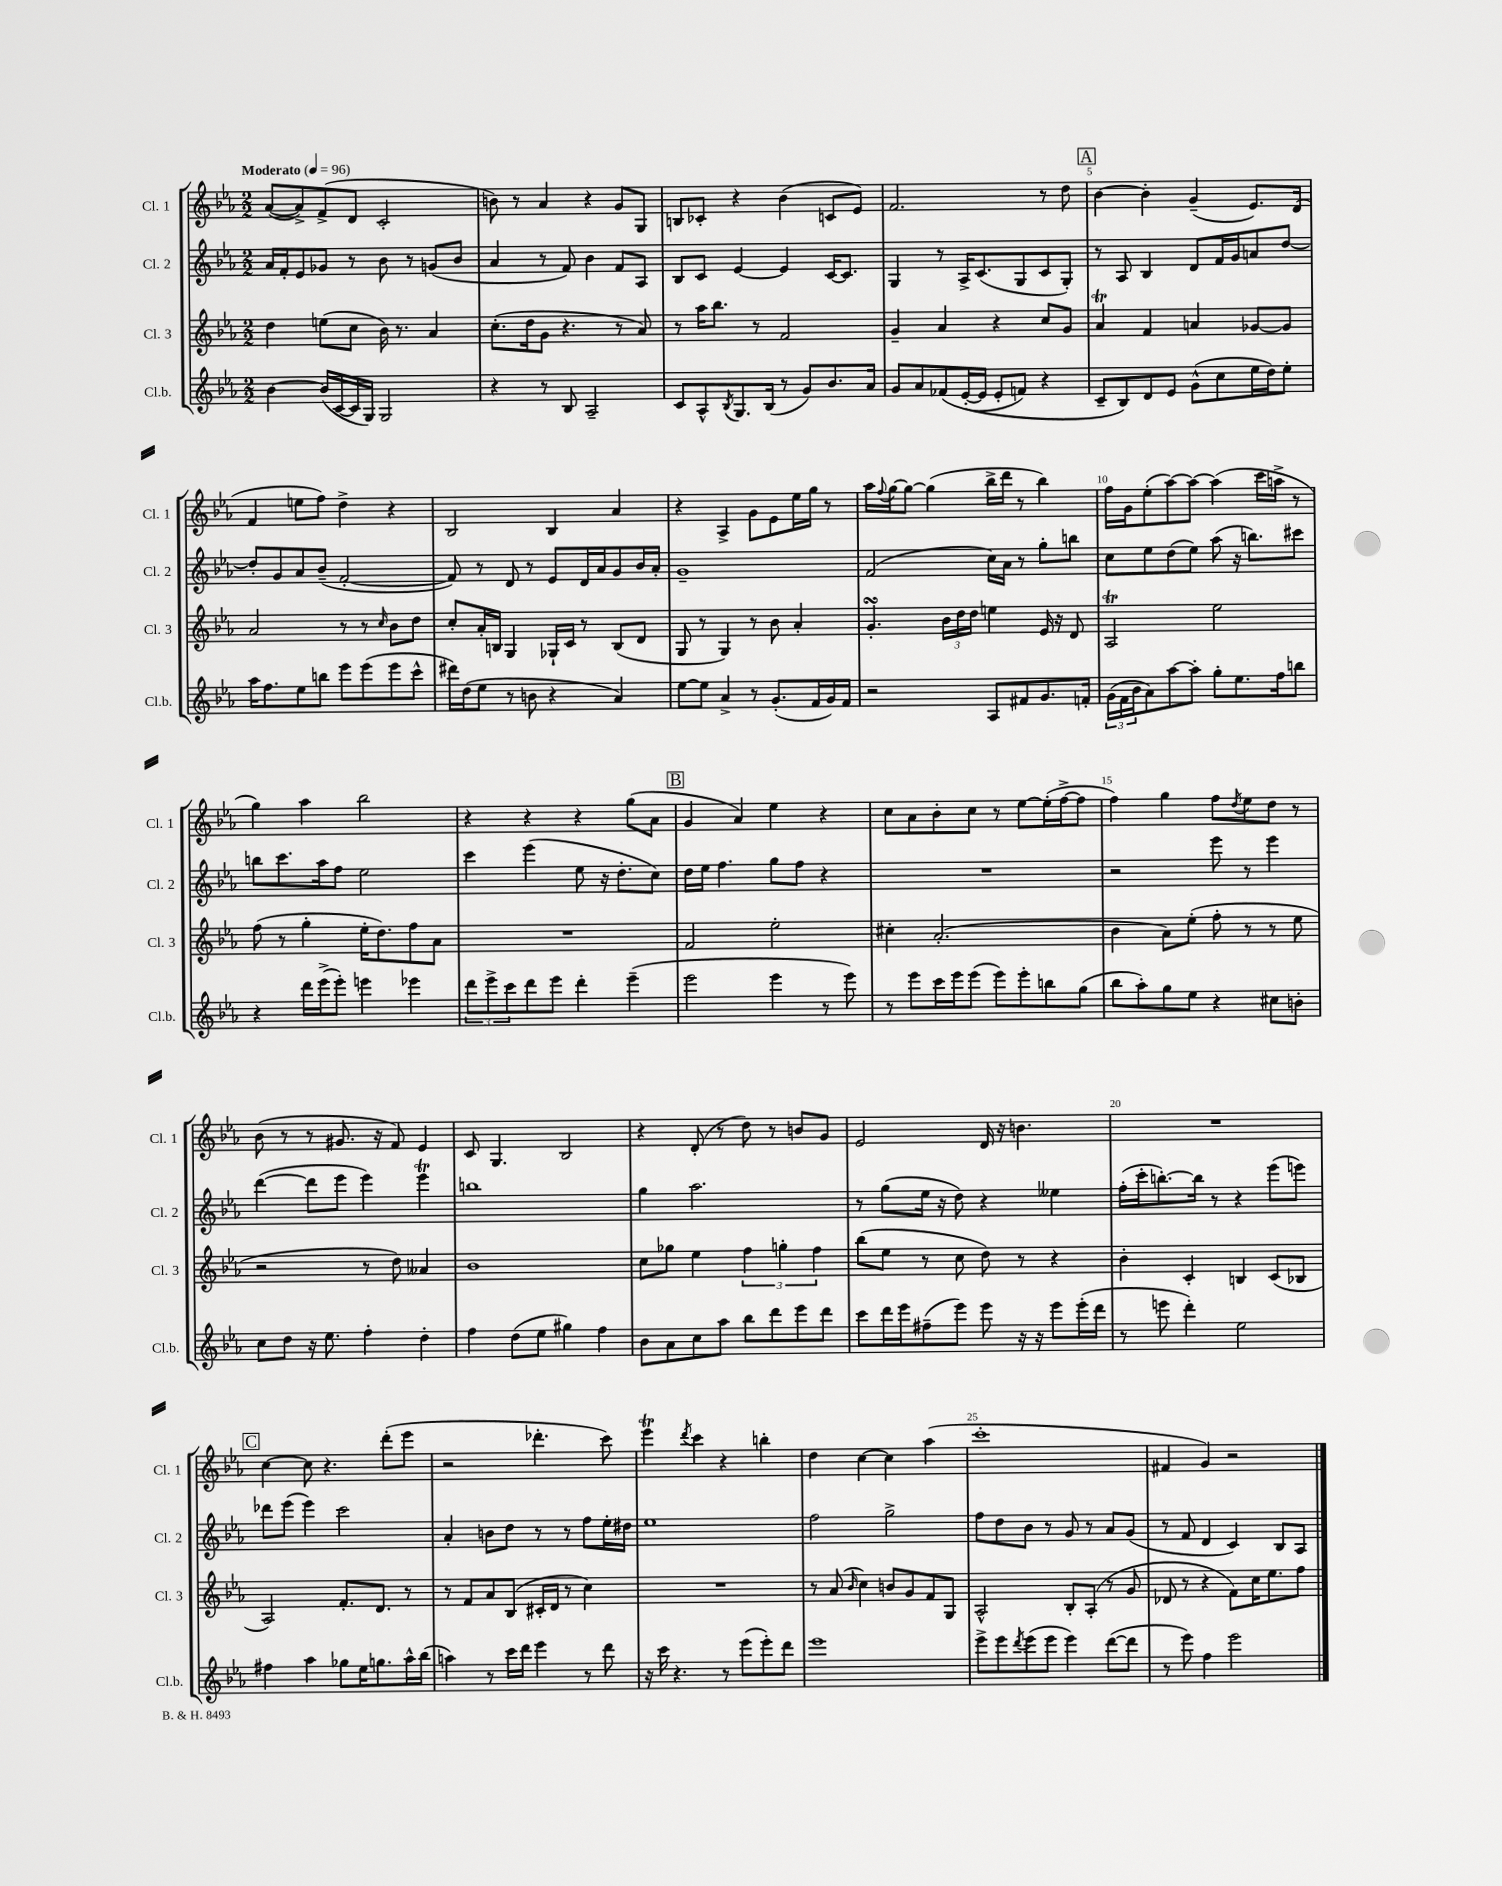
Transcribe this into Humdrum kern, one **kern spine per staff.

**kern	**kern	**kern	**kern
*part4	*part3	*part2	*part1
*staff4	*staff3	*staff2	*staff1
*I"Cl.b.	*I"Cl. 3	*I"Cl. 2	*I"Cl. 1
*I'Cl.b.	*I'Cl. 3	*I'Cl. 2	*I'Cl. 1
*clefG2	*clefG2	*clefG2	*clefG2
*k[b-e-a-]	*k[b-e-a-]	*k[b-e-a-]	*k[b-e-a-]
*M2/2	*M2/2	*M2/2	*M2/2
*MM96	*MM96	*MM96	*MM96
=1	=1	=1	=1
!	!	!	!LO:TX:a:B:t=Moderato
[4b-\	4dd\	16a-/LL	([8a-/L
.	.	16f'/J	.
.	.	8e-/	8a-^/])
(16b-/LL]	(8een\L	8g-X/J	(8f^/
[16c/	.	.	.
16c/]	8cc\J	8r	8d/J
16G/JJ)	.	.	.
2G/	16b-\)	8b-\	2c'/
.	8.r	.	.
.	.	8r	.
.	4a-/	(8gn/L	.
.	.	8b-/J	.
=2	=2	=2	=2
4r	(8.cc'\L	4a-/	8bn\)
.	.	.	8r
.	16dd\k	.	.
8r	8g\J	8r	4a-/
8B-/	4.r	8f/)	.
2A-~/	.	4b-\	4r
.	8r	8f/L	8g/L
.	8a-/)	8A-/J	8G/J
=3	=3	=3	=3
8c/L	8r	8B-/L	8Bn/L
8A-^^/	16aa-\KL	8c/J	8c-X'/J
.	8.bb-\J	.	.
8qB-/	.	.	.
8.G/	.	[4e-/	4r
.	8r	.	.
(16B-/Jk	.	.	.
8r	2f/	4e-/]	(4b-\
8g/L)	.	.	.
8.b-/	.	[16c/KL	8cn/L
.	.	8.c/J]	.
.	.	.	8e-/J)
16a-/Jk	.	.	.
=4	=4	=4	=4
8g/L	4g~/	4G/	2.f/
8a-/	.	.	.
(8f-X/	4a-/	8r	.
([16e-'/L	.	16A-^/KL	.
16e-/JJ]	.	(8.c/	.
8e-'/L	4r	.	.
8fn/J)	.	8G/	.
4r	8cc/L	8c/	8r
.	8g/J	8G'/J)	8dd\
!!LO:REH:place=s1:t=A
=5	=5	=5	=5
8c~/L	4a-T/	8r	[4b-\
8B-/)	.	8A-/	.
8d/	4f/	4B-/	4b-'\]
8e-/J	.	.	.
(8g^^\L	4an/	8d/L	(4g~/
8cc\	.	16f/L	.
.	.	16g/J	.
16ee-\L	[8g-X/L	8an/	8.e-/L)
16dd\J)	.	.	.
8ee-'\J	8g-/J]	[8dd/J	.
.	.	.	(16d/Jk
!!LO:LB:g=z
=6	=6	=6	=6
16aa-\KL	2a-/	8dd'/L]	4f/
8.ff\	.	.	.
.	.	8g/	.
8ee-\	.	8a-/	8een\L
8bbn\J	.	(8b-~/J	8ff\J)
8eee-\L	8r	[2f'/	4dd^\
(8eee-\	8r	.	.
.	16qqcc/	.	.
8eee-\	8b-\L	.	4r
8ccc^^\J	8dd\J	.	.
=7	=7	=7	=7
16ddd#X\LL)	8cc'/L	8f/])	2B-/
(16dd\J	.	.	.
8ee-\J	16a-'/L	8r	.
.	16Bn/JJ	.	.
8r	4G/	8d/	.
8bn\	.	8r	.
4r	16G-X`/LL	8e-/L	4B-/
.	16c/JJ	.	.
.	8r	16d/L	.
.	.	16a-/J	.
4a-/)	(8B/L	8g/	4a-/
.	8d/J	16b-/L	.
.	.	16a-'/JJ	.
=8	=8	=8	=8
[8ee-\L	8G/	1g~	4r
8ee-\J]	8r	.	.
4a-^/	4G/)	.	4A-^/
8r	8r	.	8g\L
(8.g'/L	8b-\	.	8e-\
.	4a-'/	.	16ee-\L
16f/L	.	.	16gg\JJ
16g/)	.	.	8r
16f/JJ	.	.	.
=9	=9	=9	=9
2r	4.gsSsS'/	(2f/	16aa-\LL
.	.	.	8qqff/
.	.	.	[16gg\J
.	.	.	8gg\J_
.	.	.	(4gg\]
.	24b-\LL	.	.
.	24dd\	.	.
.	24dd\JJ	.	.
8A-/L	4een\	16cc\LL)	16bb-^\LL
.	.	16a-\JJ	16ddd\JJ
8f#X/	.	8r	8r
8.g/	16e-/	8gg'\L	4bb-\)
.	16r	.	.
.	8d/	8bbn\J	.
16fn'/Jk	.	.	.
=10	=10	=10	=10
(24g\LL	2A-T/	8cc\L	16ff\LL
24f\	.	.	.
.	.	.	16g\J
24b-\J	.	.	.
8a-\)	.	8ee-\	(8ee-'\
[8aa-\	.	(8dd\	[8aa-\)
8aa-'\J]	.	8ee-\J)	8aa-\J_
8gg'\L	2ee-\	(8aa-\	(4aa-\]
8.ee-\	.	16r	.
.	.	8.bbn\L)	.
.	.	.	16ccc\LL
16ff\k	.	.	16aan^\JJ
8bbn\J	.	8ccc#X\J	8r
!!LO:LB:g=z
=11	=11	=11	=11
4r	(8ff\	8bbn\L	4gg\)
.	8r	8.ccc\	.
16ddd\LL	4gg'\	.	4aa-\
(16eee-^\J	.	16aa-\k	.
8eee-'\J)	.	8ff\J	.
4eeen\	16ee-'\KL	2ee-\	2bb-\
.	8.dd\)	.	.
4eee-X\	8ff\	.	.
.	8a-\J	.	.
=12	=12	=12	=12
12ddd\L	1r	4ccc\	4r
12eee-^\	.	.	.
12ccc\	.	.	.
8ddd\	.	(4eee-\	4r
8eee-\J	.	.	.
4ddd'\	.	8ee-\	4r
.	.	16r	.
.	.	8.dd'\L	.
(4eee-~\	.	.	(8gg\L
.	.	8cc\J)	8a-\J
!!LO:REH:place=s1:t=B
=13	=13	=13	=13
2eee-\	2f/	16dd\LL	4g/
.	.	16ee-\JJ	.
.	.	4.ff\	.
.	.	.	4a-/)
4eee-\	2ee-'\	8gg\L	4ee-\
.	.	8ff\J	.
8r	.	4r	4r
8eee-\)	.	.	.
=14	=14	=14	=14
8r	4cc#X'\	1r	8cc\L
8eee-\L	.	.	8a-\
16ccc\L	(2.a-'/	.	8b-'\
16eee-\J	.	.	.
(8eee-\J	.	.	8cc\J
8eee-\L)	.	.	8r
8eee-'\	.	.	[8ee-\L
8bbn\	.	.	(16ee-'\L]
.	.	.	[16ff^\J
(8gg\J	.	.	8ff\J]
=15	=15	=15	=15
8bb-\L	4b-\	2r	4ff\)
8aa-'\)	.	.	.
8gg\	8a-\L)	.	4gg\
8ee-\J	(8ee-'\J	.	.
4r	8ff'\	8eee-\	8ff\L
.	.	.	8qdd/
.	8r	8r	8ee-\
8cc#X\L	8r	4eee-\	8dd\J
8bn'\J	8ee-\	.	8r
!!LO:LB:g=z
=16	=16	=16	=16
8cc\L	2r	([4ddd\	(8b-\
8dd\J	.	.	8r
16r	.	8ddd\L]	8r
8.ee-\	.	.	.
.	.	8eee-\J	8.g#X/
4ff'\	8r	4eee-\)	.
.	.	.	16r
.	8dd\)	.	8f/)
4dd'\	4a--X/	4eee-T\	4e-/
=17	=17	=17	=17
4ff\	1b-	1bbn	8c/
.	.	.	4.G/
(8dd\L	.	.	.
8ee-\J	.	.	.
4gg#X\)	.	.	2B-/
4ff\	.	.	.
=18	=18	=18	=18
8b-\L	8cc\L	4gg\	4r
8a-\	8gg-X\J	.	.
8cc\	4ee-\	2.aa-\	(8d'/
8aa-\J	.	.	8r
8bb-\L	6ff\	.	8dd\)
8ddd\	.	.	8r
.	6ggn'\	.	.
8eee-\	.	.	8bn/L
.	6ff\	.	.
8ddd\J	.	.	8g/J
=19	=19	=19	=19
8ccc\L	(8bb-\L	8r	2e-/
16ddd\L	8ee-\J	(8gg\L	.
16eee-\J	.	.	.
(8ff#X~\	8r	16ee-\Jk	.
.	.	16r	.
8eee-\J)	8cc\	8dd\)	.
8eee-\	8dd\)	4r	16d/
.	.	.	16r
16r	8r	.	4.bn\
16r	.	.	.
8eee-\L	4r	4ee--X\	.
(16eee-'\L	.	.	.
16ddd\JJ	.	.	.
=20	=20	=20	=20
8r	4b-'\	(16ff'\LL	1r
.	.	16ccc'\J	.
8eeen\	.	[8.bbn'\)	.
4ddd'\)	4c'/	.	.
.	.	16bb\Jk]	.
.	.	8r	.
2ee-\	4Bn/	4r	.
.	(8c/L	(8eee-\L	.
.	8B-X/J	8eeen\J)	.
!!LO:LB:g=z
!!LO:REH:place=s1:t=C
=21	=21	=21	=21
4ff#X\	2A-/)	8ddd-X\L	[4cc\
.	.	(8eee-\J	.
4aa-\	.	4eee-\)	8cc\]
.	.	.	4.r
8gg-X\L	8.f'/L	2ccc\	.
16ee-\K	.	.	.
8.ggn\	8.d/J	.	.
.	.	.	(8ddd'\L
16aa-^^\L	8r	.	8eee-\J
(16bb-\JJ	.	.	.
=22	=22	=22	=22
4aan\)	8r	4a-'/	2r
.	8f/L	.	.
8r	8a-/	8bn\L	.
16ccc\LL	(8B-/J	8dd\J	.
16ddd\JJ	.	.	.
4eee-\	16c#X'/LL	8r	4.ddd-X'\
.	16d/JJ	.	.
.	8r	8r	.
8r	4cc\)	8ff\L	.
8ddd\	.	16ee-'\L	8ccc\)
.	.	16dd#X\JJ	.
=23	=23	=23	=23
16r	1r	1ee-	4eee-T\
16ccc\	.	.	.
4.r	.	.	.
.	.	.	8qddd/
.	.	.	4ccc\
8r	.	.	4r
(8eee-\L	.	.	.
8eee-'\)	.	.	4bbn'\
8ddd\J	.	.	.
=24	=24	=24	=24
1eee-	8r	2ff\	4dd\
.	(8a-/	.	.
.	16qqb-/	.	.
.	4cc\)	.	[4cc\
.	8bn/L	2gg^\	4cc\]
.	8g/	.	.
.	8f/	.	(4aa-\
.	8G/J	.	.
=25	=25	=25	=25
8eee-^\L	2A-^^/	8ff\L	1ccc'
8eee-\	.	8dd\	.
8qddd/	.	.	.
(8eee-\	.	8b-\J	.
8eee-\J	.	8r	.
4eee-\)	8B-'/L	8g/	.
.	(8A-'/J	8r	.
([8ddd\L	8r	8a-/L	.
8ddd\J]	8g/	(8g/J	.
=26	=26	=26	=26
8r	8d-X/	8r	4f#X/
8eee-\)	8r	8f/	.
4ff\	4r	4d/	4g/)
2eee-\	8f\L)	4c/)	2r
.	16cc\K	.	.
.	8.ee-\	.	.
.	.	8B-/L	.
.	8ff\J	8A-/J	.
==	==	==	==
*-	*-	*-	*-
